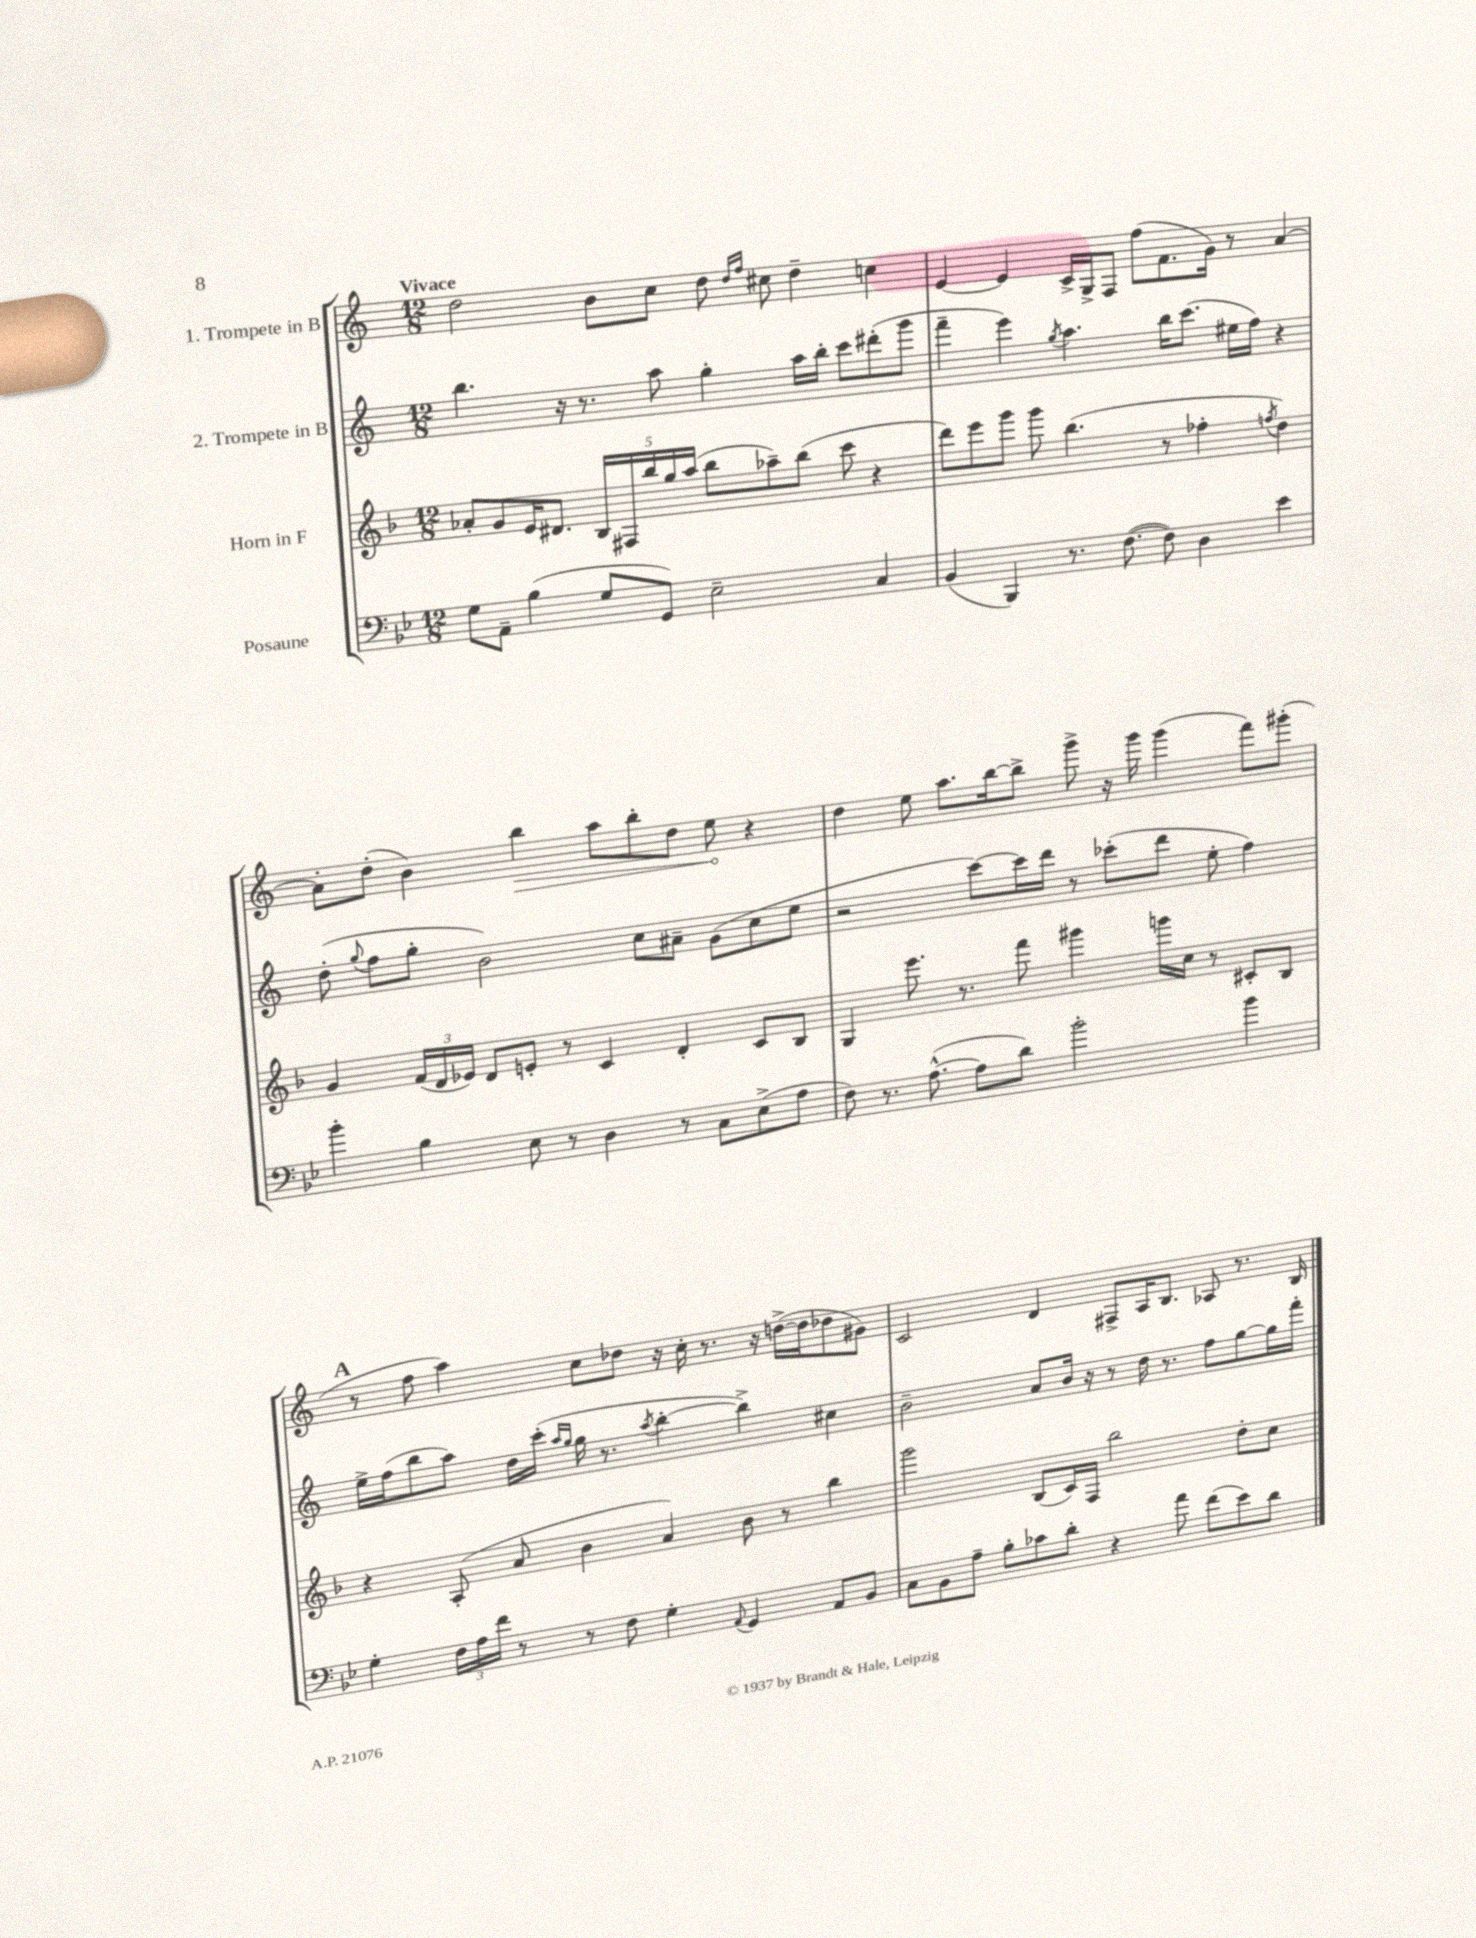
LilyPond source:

<<
\new StaffGroup <<
\new Staff = "s0" \with { instrumentName = "1. Trompete in B" } {
    \clef treble \key c \major \numericTimeSignature \time 12/8 \tempo "Vivace"
    \autoBeamOff d''2 b'8[ c''8] d''8 \grace { d''16[ f''16] } cis''8 d''4-- c''4 |
    e'4~ e'4 c'16[-> g16-> f8] f''8[( f'8. g'16]) r8 a'4~ |
    a'8[-. d''8]-.( b'4) \once \override Hairpin.circled-tip = ##t b''4\> a''8[ b''8-. d''8] e''8\! r4 |
    d''4 e''8 a''8.[ b''16~ b''8]-> g'''8-> r16 g'''16 g'''4( f'''8[) gis'''8]-.( |
    \mark \markup { \bold "A" } r8 f''8 a''4) c''8[ des''8] r16 c''16-. r8. r16 d''16[~->( d''16 des''8 gis'8]) |
    c'2 d'4 fis8[-> a16 b8.] aes8 r8. b16 \bar "|." |
}
\new Staff = "s1" \with { instrumentName = "2. Trompete in B" } {
    \clef treble \key c \major \numericTimeSignature \time 12/8
    \autoBeamOff b''4. r16 r8. a''8 g''4-. a''16[ b''16]-. c'''8[ dis'''8-.( g'''8] |
    f'''4-- e'''4) \acciaccatura { g''8 } a''4. b''16[ c'''8.]( eis''16[ f''16]) r4 |
    d''8-.( \appoggiatura { g''8 } f''8[ g''8]-. b'2) c''8[ ais'8]-- g'8[( c''8 e''8] |
    r2 c'''8[~) c'''16 d'''16] r8 ces'''8[-.( d'''8] e''8-. f''4) |
    \mark \markup { \bold "A" } e''16[-> f''16( b''8 a''8]) d''16[ c'''16]-.( \grace { a''16[ g''16] } g''16 r8. \acciaccatura { a''8 } b''4~-. b''4->) cis''4 |
    b'2-- a'8[ b'16] r16 r8 d''16 r8. f''8[ g''8~ g''16 f'''16]-. \bar "|." |
}
\new Staff = "s2" \with { instrumentName = "Horn in F" } {
    \clef treble \key f \major \numericTimeSignature \time 12/8
    \autoBeamOff aes'8[-. g'8 e'16 dis'8.] \tuplet 5/4 { bes16[ fis16 bes''16 g''16 a''16]( } bes''8[ aes''8--) bes''8]( c'''8 r4 |
    d'''8[) e'''8 g'''8] g'''8 bes''4.( r8 fes''4-. \acciaccatura { f''8 } d''4) |
    g'4 \tuplet 3/2 { f'16[( d'16 ees'16]) } d'8[ e'8]-. r8 c'4 d'4-. c'8[ bes8] |
    g4 e'''8. r8. f'''8 gis'''4 g'''16[ c''16] r8 cis'8[-. bes8] |
    \mark \markup { \bold "A" } r4 a8-.( a'8 bes'4 a'4) bes'8 r8 bes''4 |
    g'''2 bes8[( c'16) f16] bes''2 d''8[-. c''8] \bar "|." |
}
\new Staff = "s3" \with { instrumentName = "Posaune" } {
    \clef bass \key bes \major \numericTimeSignature \time 12/8
    \autoBeamOff g8[ a,8]-- bes4( g8[ g,8]) ees2-- c4 |
    bes,4( bes,,4) r8. f8.~( f8) d4 ees'4 |
    bes'4-. bes4 ees8 r8 d4 r8 c8[ ees8->( a8] |
    f8) r8. a8.~-^( a8[ d'8]) bes'2-. bes'4 |
    \mark \markup { \bold "A" } g4-. \tuplet 3/2 { f16[ a16 f'16] } r8 r8 f8 g4-. \appoggiatura { a,8 } g,4 a,8[ bes,8] |
    c8[ bes,8 a8]-- bes8[-. ces'8 d'8]-. r4 a'8 f'8[( ees'8) d'8] \bar "|." |
}
>>
>>
\layout { \context { \Score \remove "Bar_number_engraver" } }
